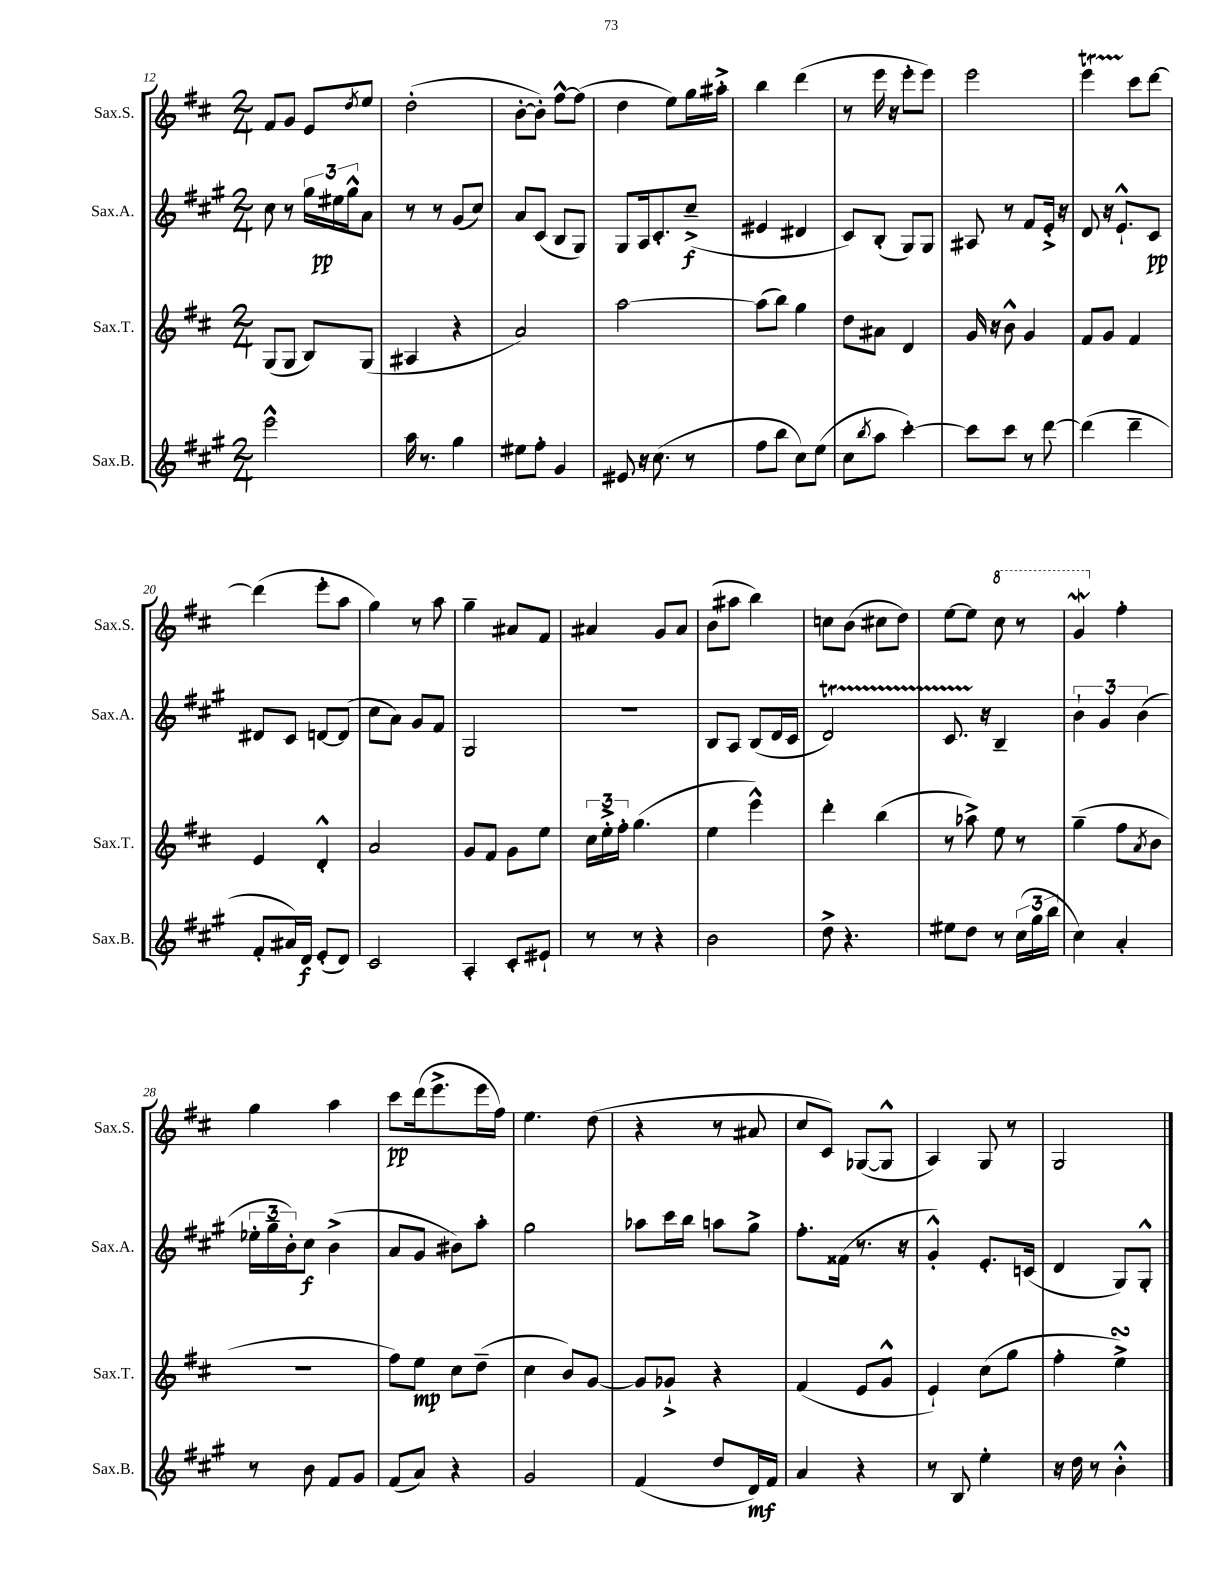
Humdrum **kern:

**kern	**kern	**kern	**kern
*staff4	*staff3	*staff2	*staff1
*clefG2	*clefG2	*clefG2	*clefG2
*k[f#c#g#]	*k[f#c#]	*k[f#c#g#]	*k[f#c#]
*M2/4	*M2/4	*M2/4	*M2/4
2eee^^	(8G	8cc#	8f#
.	8G	8r	8g
.	8B)	24gg#	8e
.	.	24ee#	.
.	.	24gg#^^	.
.	.	.	8qdd
.	(8G	8a	8ee
=	=	=	=
16aa	4A#	8r	(2dd'
8.r	.	.	.
.	.	8r	.
4gg#	4r	(8g#	.
.	.	8cc#)	.
=	=	=	=
8ee#	2a)	8a	[8b'
8ff#'	.	(8c#	8b'])
4g#	.	8B	[8ff#^^
.	.	8G#)	(8ff#]
=	=	=	=
8e#	[2aa	8G#	4dd
16r	.	16A	.
(8.cc#	.	8.c#'	.
.	.	.	8ee)
8r	.	(8cc#~^	16gg
.	.	.	16aa#'^
=	=	=	=
8ff#	(8aa]	4e#	4bb
8bb	8bb)	.	.
8cc#)	4gg	4d#	(4ddd
(8ee	.	.	.
=	=	=	=
8cc#	8dd	8c#)	8r
8qbb	.	.	.
8aa	8a#	(8B'	16eee
.	.	.	16r
[4ccc#')	4d	8G#)	8eee'
.	.	8G#	8eee)
=	=	=	=
8ccc#]	16g	8A#	2eee
.	16r	.	.
8ccc#	8b^^	8r	.
8r	4g	8f#	.
[8ddd	.	16e'^	.
.	.	16r	.
=	=	=	=
(4ddd]	8f#	8d	4eee
.	8g	16r	.
.	.	8.e`^^	.
4ddd~	4f#	.	8ccc#
.	.	8c#	[8ddd
=	=	=	=
8f#'	4e	8d#	(4ddd]
16a#)	.	8c#	.
16d	.	.	.
(8e'	4d'^^	[8d	8eee'
8d)	.	(8d]	8aa
=	=	=	=
2c#	2a	8cc#	4gg)
.	.	8a)	.
.	.	8g#	8r
.	.	8f#	8aa
=	=	=	=
4A'	8g	2G#	4gg~
.	8f#	.	.
8c#'	8g	.	8a#
8e#`	8ee	.	8f#
=	=	=	=
8r	24cc#	2r	4a#
.	24ee'^	.	.
.	24ff#'	.	.
8r	(4.gg	.	.
4r	.	.	8g
.	.	.	8a#
=	=	=	=
2b	4ee	8B	(8b
.	.	8A	8aa#
.	4eee^^)	(8B	4bb)
.	.	16d	.
.	.	16c#	.
=	=	=	=
8dd^	4ddd'	2d)	8cc
4.r	.	.	(8b
.	(4bb	.	8cc#
.	.	.	8dd)
=	=	=	=
8ee#	8r	8.c#	[8ee
8dd	8aa-^)	.	8ee]
.	.	16r	.
8r	8ee	4B~	8ccc#
(24cc#	8r	.	8r
24gg#	.	.	.
24bb	.	.	.
=	=	=	=
4cc#)	(4gg~	6b`	4gg
.	.	6g#	.
4a'	8ff#	.	4ff#'
.	.	(6b	.
.	8qa	.	.
.	8b	.	.
=	=	=	=
8r	2r	24ee-'	4gg
.	.	24gg#~	.
.	.	24b')	.
8b	.	8cc#	.
8f#	.	(4b^	4aa
8g#	.	.	.
=	=	=	=
(8f#	8ff#)	8a	8ccc#
8a)	8ee	8g#	(16ddd
.	.	.	8.eee^
4r	8cc#	8b#)	.
.	(8dd~	8aa'	16eee
.	.	.	16ff#)
=	=	=	=
2g#	4cc#	2gg#	4.ee
.	8b)	.	.
.	[8g	.	(8dd
=	=	=	=
(4f#	8g]	8aa-	4r
.	8g-`^	16ccc#	.
.	.	16bb	.
8dd	4r	8aa	8r
16d)	.	8gg#^	8a#
16f#	.	.	.
=	=	=	=
4a	(4f#	8.ff#'	8cc#
.	.	.	8c#)
.	.	(16f##	.
4r	8e	8.r	([8G-
.	8g^^	.	8G-^^]
.	.	16r	.
=	=	=	=
8r	4e`)	4g#'^^)	4A)
8B	.	.	.
4ee'	(8cc#	8.e'	8G
.	8gg	.	8r
.	.	(16c	.
=	=	=	=
16r	4ff#'	4d	2G
16dd	.	.	.
8r	.	.	.
4b'^^	4ee^)	8G#)	.
.	.	8G#'^^	.
==	==	==	==
*-	*-	*-	*-
